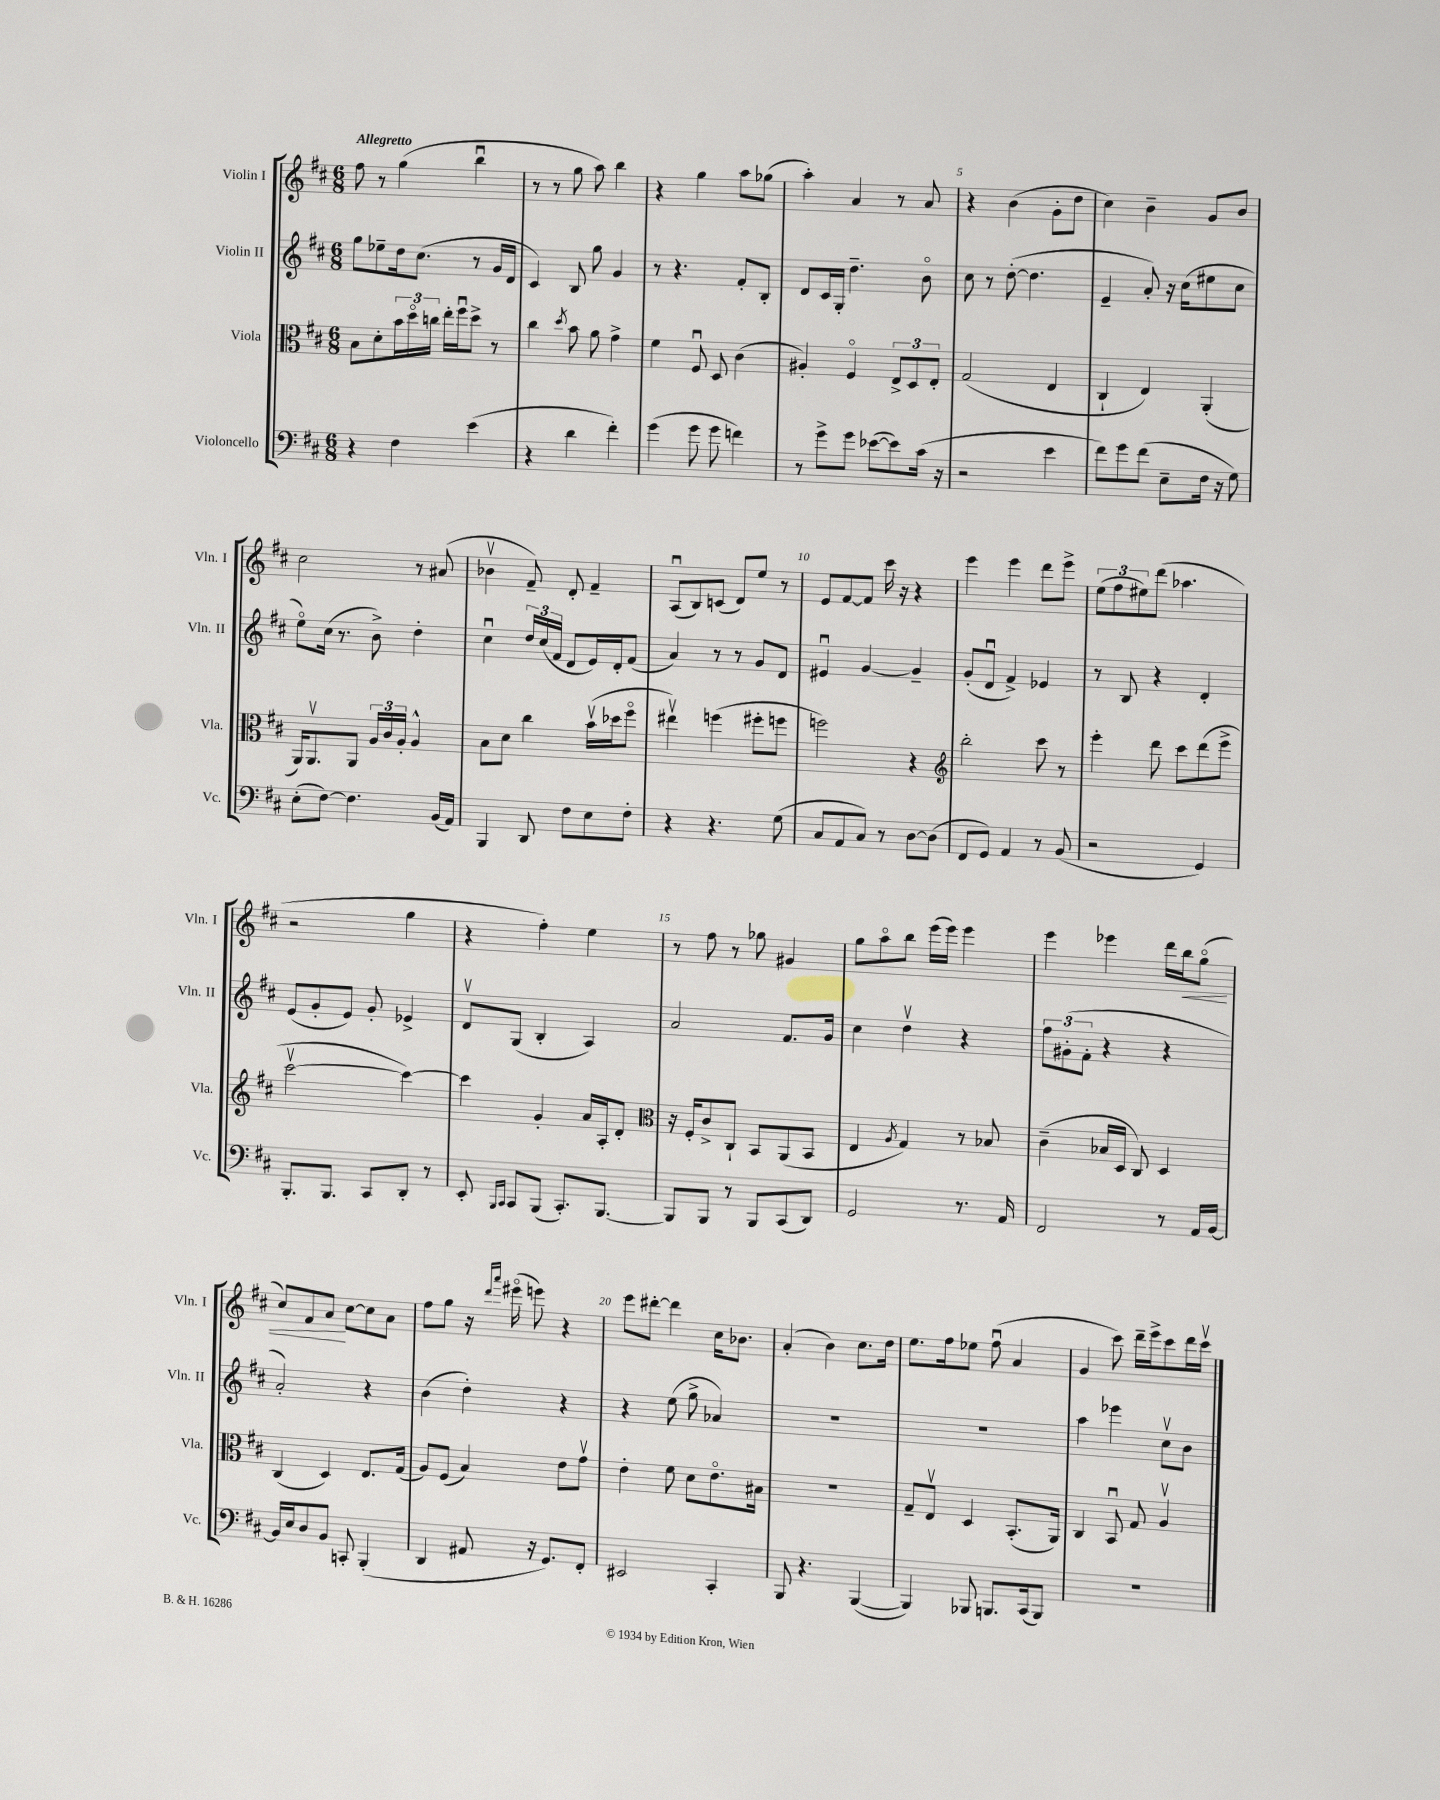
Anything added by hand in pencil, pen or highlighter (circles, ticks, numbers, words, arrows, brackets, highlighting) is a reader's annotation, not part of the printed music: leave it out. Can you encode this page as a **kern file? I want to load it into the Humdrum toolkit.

**kern	**kern	**kern	**kern	**dynam
*part4	*part3	*part2	*part1	*part1
*staff4	*staff3	*staff2	*staff1	*staff1
*I"Violoncello	*I"Viola	*I"Violin II	*I"Violin I	*
*I'Vc.	*I'Vla.	*I'Vln. II	*I'Vln. I	*
*clefF4	*clefC3	*clefG2	*clefG2	*
*k[f#c#]	*k[f#c#]	*k[f#c#]	*k[f#c#]	*
*M6/8	*M6/8	*M6/8	*M6/8	*
=1	=1	=1	=1	=1
!	!	!	!LO:TX:a:B:t=Allegretto	!
4r	8B\L	8gg\L	8ff#\	.
.	8d'\	8ee-X~\	8r	.
4F#\	24b\L	16dd\k	(4gg\	.
.	24dd\	.	.	.
.	.	(8.cc#\J	.	.
.	24ccn\JJ	.	.	.
.	16ee'\LL	.	.	.
.	16ff#u\J	.	.	.
(4e\	8dd^\J	8r	4bbu\	.
.	8r	16g/LL	.	.
.	.	16d/JJ	.	.
=2	=2	=2	=2	=2
4r	4cc#\	4c#/)	8r	.
.	.	.	8r	.
.	8qdd/	.	.	.
4d\	8b\	8B/	8gg\	.
.	8a\	8gg\	8aa\)	.
4f#'\)	4g^\	4g/	4bb\	.
=3	=3	=3	=3	=3
(4g\	4f#\	8r	4r	.
.	.	4.r	.	.
8g\	8F#u/	.	4gg\	.
8g\	8D/	.	.	.
4fn\)	(4c#\	8f#'/L	8aa\L	.
.	.	8B'/J	(8gg-X\J	.
=4	=4	=4	=4	=4
8r	4A#X'/)	8d/L	4aa'\)	.
8g^\L	.	16c#/L	.	.
.	.	16G'/JJ	.	.
8g\J	4F#/	4.dd~\	4a/	.
([8e-X\L	.	.	.	.
8e-\])	12E^/L	.	8r	.
.	12D/	.	.	.
(16c#\Jk	.	8b\	8a/	.
.	12E'/J	.	.	.
16r	.	.	.	.
=5	=5	=5	=5	=5
2r	(2G/	8cc#\	4r	.
.	.	8r	.	.
.	.	([8dd'\	(4b\	.
.	.	4.dd\]	.	.
4e\	4E/	.	8g'\L	.
.	.	.	8dd\J	.
=6	=6	=6	=6	=6
8f#\L)	4C#`/	4e~/	4cc#\)	.
8g\	.	.	.	.
(8f#\J	4E/)	8a'/)	4b~\	.
8E~\L	.	16r	.	.
.	.	(16cc#\KL	.	.
16F#\Jk	(4AA'/	8ee#X\	8g/L	.
16r	.	.	.	.
8G\)	.	8cc#\J	8b/J	.
!!LO:LB:g=z
=7	=7	=7	=7	=7
(8E'\L	16AA/KL)	8ee\L)	2cc#\	.
.	8.AAv/	.	.	.
[8F#\J)	.	(16cc#\Jk	.	.
.	.	8.r	.	.
4.F#\]	8AA/J	.	.	.
.	24A/LL	8b^\)	.	.
.	24c#/	.	.	.
.	24A'/JJ	.	.	.
.	4A^^/	4dd'\	8r	.
(16BB/LL	.	.	(8a#X/	.
16AA/JJ)	.	.	.	.
=8	=8	=8	=8	=8
4BBB/	8B\L	4cc#u\	4b-Xv\	.
.	8d\J	.	.	.
8DD/	4cc#\	24dd/LL	8f#~/)	.
.	.	(24cc#/	.	.
.	.	24f#/JJ	.	.
8F#\L	.	8d/L	8d'/	.
8E\	(16bv\LL	16e/L)	4f#~/	.
.	16dd-X\J	16d'/J	.	.
8F#'\J	8ff#\J	(8f#/J	.	.
=9	=9	=9	=9	=9
4r	4ee#Xv\)	4a/)	(8Au/L	.
.	.	.	8B/)	.
4.r	(4ffn\	8r	(8cn/J	.
.	.	8r	8d/L)	.
.	8ff#X'\L	8g/L	8ee/J	.
(8G\	8ffn\J	8d/J	8r	.
=10	=10	=10	=10	=10
8C#/L	2ffn\)	4e#Xu/	8e/L	.
8AA/	.	.	[8f#/	.
8C#/J)	.	[4g/	8f#/J]	.
8r	.	.	16ccc#\	.
.	.	.	16r	.
[8D\L	4r	4g~/]	4r	.
(8D\J]	.	.	.	.
=11	=11	=11	=11	=11
*	*clefG2	*	*	*
8FF#/L	2bb'\	(8g'/L	4eee\	.
8GG/J)	.	8du/J	.	.
4AA/	.	4f#^/)	4eee\	.
8r	8ccc#\	4e-X/	8ddd\L	.
(8BB/	8r	.	8eee^\J	.
=12	=12	=12	=12	=12
2r	4eee'\	8r	(12ee\L	.
.	.	.	12ff#\	.
.	.	8B/	.	.
.	.	.	12ee#X\)	.
.	8ddd\	4r	(8ddd\J	.
.	8ccc#\L	.	4.aa-X\	.
4GG/)	(8ddd\	4d'/	.	.
.	8eee^\J	.	.	.
!!LO:LB:g=z
=13	=13	=13	=13	=13
8.BBB'/L	[2ccc#v\	(8e/L	2r	.
.	.	8g'/	.	.
8.BBB/J	.	.	.	.
.	.	8e/J)	.	.
8CC#/L	.	8g'/	.	.
8DD'/J	4ccc#\_)	4e-X^/	4gg\	.
8r	.	.	.	.
=14	=14	=14	=14	=14
8EE'/	4ccc#\]	8dv/L	4r	.
16qqBBB/LL	.	.	.	.
16qqCC#/JJ	.	.	.	.
8CC#/L	.	(8G/J	.	.
(8BBB/J	4g'/	4B'/	4ff#'\)	.
8.CC#'/L)	.	.	.	.
.	16a/LL	4A/)	4ee\	.
[8.BBB/J	16A'/J	.	.	.
.	8d'/J	.	.	.
=15	=15	=15	=15	=15
*	*clefC3	*	*	*
8BBB/L]	16r	2a/	8r	.
.	16F#'/KL	.	.	.
8BBB/J	8c#^/	.	8ff#\	.
8r	8C#`/J	.	8r	.
8BBB/L	8BB/L	.	8gg-X\	.
(8CC#/	(8AA/	8.f#/L	4g#X/	.
8DD/J)	8BB/J	.	.	.
.	.	16g/Jk	.	.
=16	=16	=16	=16	=16
2GG/	4E/	4cc#\	8gg\L	.
.	.	.	8aa\	.
.	8qA/	.	.	.
.	4G/)	4ddv\	8bb\J	.
.	.	.	(16eee\LL	.
.	.	.	16eee\JJ)	.
8.r	8r	4r	4eee\	.
.	8B-X/	.	.	.
16AA/	.	.	.	.
=17	=17	=17	=17	=17
2FF#/	(4c#~\	12ff#\L	4eee\	.
.	.	(12g#X'\	.	.
.	.	12f#'\J	.	.
.	16B-X/LL	4r	4eee-X\	.
.	16D/JJ	.	.	.
.	8C#/)	.	.	.
8r	4D/	4r	16ddd\LL	.
!	!	!	!	!LO:HP:b
.	.	.	16bb\J	<
16AA/LL	.	.	(8gg\J	.
[16BB/JJ	.	.	.	.
!!LO:LB:g=z
=18	=18	=18	=18	=18
16BB/LL]	(4C#/	2a'/)	8cc#/L)	.
16E/J	.	.	.	.
8D/	.	.	8f#/	.
8BB/J	4D/)	.	8a/J	.
8CCn'/	.	.	[8cc#\L	[
(4BBB'/	8.E/L	4r	8cc#\]	.
.	.	.	8a\J	.
.	(16G/Jk	.	.	.
=19	=19	=19	=19	=19
4DD/	8A/L)	(4b\	8ff#\L	.
.	(8F#/J	.	8gg\J	.
8AA#X/	4B/)	4dd'\)	16r	.
.	.	.	16qqddd/LL	.
.	.	.	16qqaaa/JJ	.
.	.	.	(16eee#X\	.
16r	.	.	8eeen\)	.
8.GG/L)	.	.	.	.
.	8e\L	4r	4r	.
8FF#'/J	8gv\J	.	.	.
=20	=20	=20	=20	=20
2EE#X/	4e'\	4r	8eee\L	.
.	.	.	[8ddd#X'\J	.
.	8f#\	(8ee\	4ddd#\]	.
.	8d\L	8gg^\	.	.
4CC#'/	8.e\	4a-X/)	16cc#\KL	.
.	.	.	8.b-X\J	.
.	16B#X\Jk	.	.	.
=21	=21	=21	=21	=21
8BBB/	2.r	2.r	(4a'/	.
4.r	.	.	.	.
.	.	.	4b\)	.
([4BBB/	.	.	8.cc#\L	.
.	.	.	16dd\Jk	.
=22	=22	=22	=22	=22
4BBB/])	8G~/L	2.r	8.ee\L	.
.	8Ev/J	.	.	.
.	.	.	16ff#\k	.
8BBB-X/	4D/	.	8ee-X\J	.
8.BBBn/L	.	.	(8ff#u\	.
.	(8.BB'/L	.	4a/	.
(16CC#/k	.	.	.	.
8BBB/J)	.	.	.	.
.	16AA/Jk)	.	.	.
=23	=23	=23	=23	=23
2.r	4C#/	4aa\	4g/	.
.	8BBu/	4eee-X\	8ccc#\)	.
.	8G/	.	16ddd~\LL	.
.	.	.	16eee^\J	.
.	4Av/	8cc#v\L	8ccc#\	.
.	.	8b\J	16ddd\L	.
.	.	.	16ccc#v\JJ	.
==	==	==	==	==
*-	*-	*-	*-	*-
